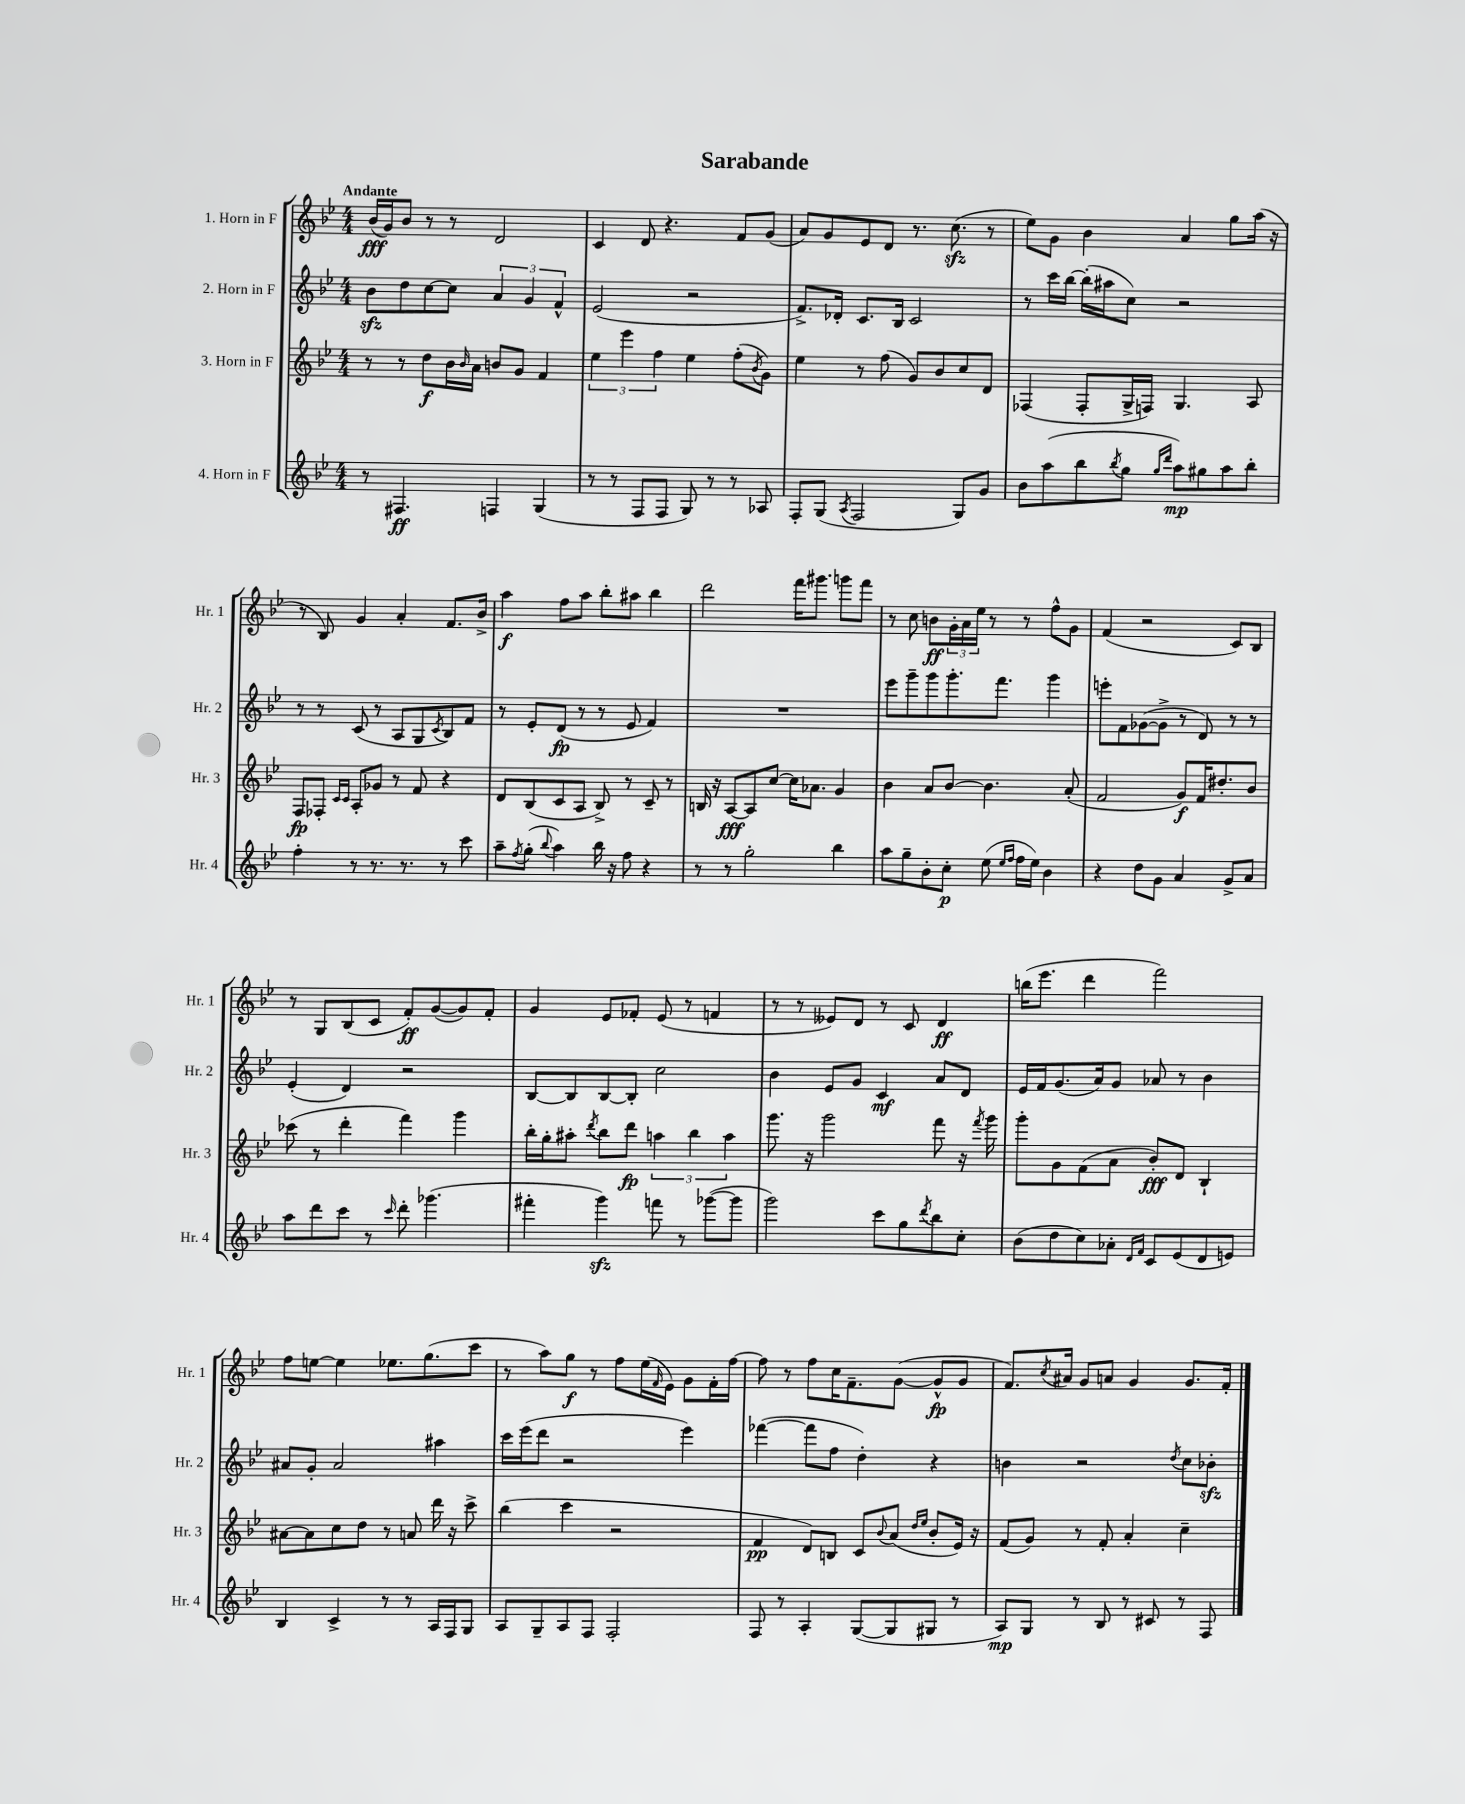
\header { title = "Sarabande" }
<<
\new StaffGroup <<
\new Staff = "s0" \with { instrumentName = "1. Horn in F" shortInstrumentName = "Hr. 1" } {
    \clef treble \key bes \major \numericTimeSignature \time 4/4 \tempo "Andante"
    bes'16\fff( g'16) bes'8 r8 r8 d'2 |
    c'4 d'8 r4. f'8 g'8( |
    a'8) g'8 ees'8 d'8 r8. c''8.\sfz( r8 |
    ees''8) g'8 bes'4 a'4 g''8 a''16( r16 |
    r8 bes8) g'4 a'4-. f'8. bes'16-> |
    a''4\f f''8 a''8 bes''8-. ais''8 bes''4 |
    d'''2 f'''16 gis'''8. g'''8 f'''8 |
    r8 c''8 b'8\ff \tuplet 3/2 { g'16-. a'16 ees''16 } r8 r8 f''8-^ g'8 |
    f'4( r2 c'8) bes8 |
    r8 g8 bes8( c'8 f'8-.\ff) g'8~( g'8) f'8-. |
    g'4 ees'8 fes'8-. ees'8( r8 f'4 |
    r8 r8 eeses'8) d'8 r8 c'8 d'4\ff |
    b''16( ees'''8. d'''4 f'''2) |
    f''8 e''8~ e''4 ees''8. g''8.( c'''8 |
    r8 a''8) g''8\f r8 f''8 ees''16( \grace { f'16 } ees'16) g'8 f'16-. f''16~ |
    f''8 r8 f''8 c''16 f'8.-- g'8~( g'8-^\fp g'8 |
    f'8.) \acciaccatura { c''8 } ais'16 g'8 a'8 g'4 g'8. f'16-. \bar "|." |
}
\new Staff = "s1" \with { instrumentName = "2. Horn in F" shortInstrumentName = "Hr. 2" } {
    \clef treble \key bes \major \numericTimeSignature \time 4/4
    bes'8\sfz d''8 c''8~ c''8 \tuplet 3/2 { a'4 g'4 f'4-^ } |
    ees'2( r2 |
    f'8.->) des'16-. c'8. bes16 c'2 |
    r8 c'''16 bes''16~ bes''16-.( ais''16 c''8) r2 |
    r8 r8 c'8( r8 a8 g8 \acciaccatura { c'8 } bes8) f'8 |
    r8 ees'8-. d'8\fp( r8 r8 ees'8 f'4) |
    R1 |
    ees'''8 g'''8-- g'''8 g'''8.-. f'''8. g'''4 |
    e'''8-. f'8 ges'8~( ges'8-> r8 d'8) r8 r8 |
    ees'4-.( d'4) r2 |
    bes8~ bes8 bes8~ bes8-. c''2 |
    bes'4 ees'8 g'8 c'4\mf a'8 d'8 |
    ees'16 f'16 g'8.( a'16) g'8 aes'8 r8 bes'4 |
    ais'8 g'8-. ais'2 ais''4 |
    c'''16 ees'''16( d'''8 r2 ees'''4) |
    fes'''4~( fes'''8 f''8 d''4-.) r4 |
    b'4 r2 \acciaccatura { d''8 } c''8 bes'8-.\sfz \bar "|." |
}
\new Staff = "s2" \with { instrumentName = "3. Horn in F" shortInstrumentName = "Hr. 3" } {
    \clef treble \key bes \major \numericTimeSignature \time 4/4
    r8 r8 d''8\f bes'16 \grace { bes'16 } a'16 b'8 g'8 f'4 |
    \tuplet 3/2 { ees''4 ees'''4 f''4 } ees''4 f''8-.( \acciaccatura { bes'8 } g'8) |
    ees''4 r8 f''8( g'8) bes'8 c''8 d'8 |
    fes4( fes8-. g16-> f16) g4. a8 |
    f8\fp fes8-. \grace { c'16 c'16 } a8-. ges'8 r8 f'8 r4 |
    d'8 bes8( c'8 a8 bes8->) r8 c'8-- r8 |
    b16 r16 a8~\fff a8 c''8~ c''16 aes'8. g'4 |
    bes'4 a'8 bes'8~ bes'4. a'8-.( |
    f'2 g'8\f) f'16 dis''8.-. bes'8 |
    ces'''8( r8 d'''4-. f'''4) g'''4 |
    bes''16-. g''16-. ais''8-. \acciaccatura { d'''8 } bes''8 d'''8\fp \tuplet 3/2 { a''4 bes''4 a''4 } |
    g'''8. r16 g'''2 f'''8 r16 \acciaccatura { f'''8 } g'''16 |
    g'''8-. g'8 f'8( a'8 bes'8-.\fff) d'8 bes4-! |
    ais'8~ ais'8 c''8 d''8 r8 a'8 d'''16 r16 c'''8-> |
    bes''4( c'''4 r2 |
    f'4\pp d'8) b8 c'8 \appoggiatura { bes'8 } a'8( \grace { d''16 ees''16 } bes'8-. ees'16) r16 |
    f'8( g'8) r8 f'8-. a'4-. c''4-- \bar "|." |
}
\new Staff = "s3" \with { instrumentName = "4. Horn in F" shortInstrumentName = "Hr. 4" } {
    \clef treble \key bes \major \numericTimeSignature \time 4/4
    r8 fis4.\ff f4 g4( |
    r8 r8 f8 f8 g8) r8 r8 aes8 |
    f8-. g8( \acciaccatura { a8 } f2 g8) g'8 |
    bes'8 a''8( bes''8 \acciaccatura { bes''8 } g''8 \grace { g''16 d'''16 } a''8\mp) gis''8 a''8 bes''8-. |
    f''4-. r8 r8. r8. r8 c'''8 |
    a''8-- \acciaccatura { f''8 } g''8-.( \appoggiatura { bes''8 } a''4) bes''16 r16 f''8 r4 |
    r8 r8 g''2-. bes''4 |
    a''8 g''8-- bes'8-. c''8-.\p ees''8( \grace { ees''16 f''16 } f''16 ees''16) bes'4 |
    r4 d''8 g'8 a'4 g'8-> a'8 |
    a''8 d'''8 c'''8 r8 \grace { c'''16 } d'''8-. ges'''4.( |
    fis'''4-. g'''4\sfz) f'''8 r8 ges'''8~( ges'''8 |
    g'''2) c'''8 g''8 \acciaccatura { d'''8 } bes''8 c''8-. |
    bes'8( d''8 c''8) aes'8-. \grace { d'16 f'16 } c'8 ees'8( d'8 e'8) |
    bes4 c'4-> r8 r8 a16 f16 g8 |
    a8 g8-- a8 f8 f2-. |
    f8 r8 a4-. g8~( g8 gis8 r8 |
    a8\mp) g8 r8 bes8 r8 cis'8 r8 f8 \bar "|." |
}
>>
>>
\layout { \context { \Score \remove "Bar_number_engraver" } }
